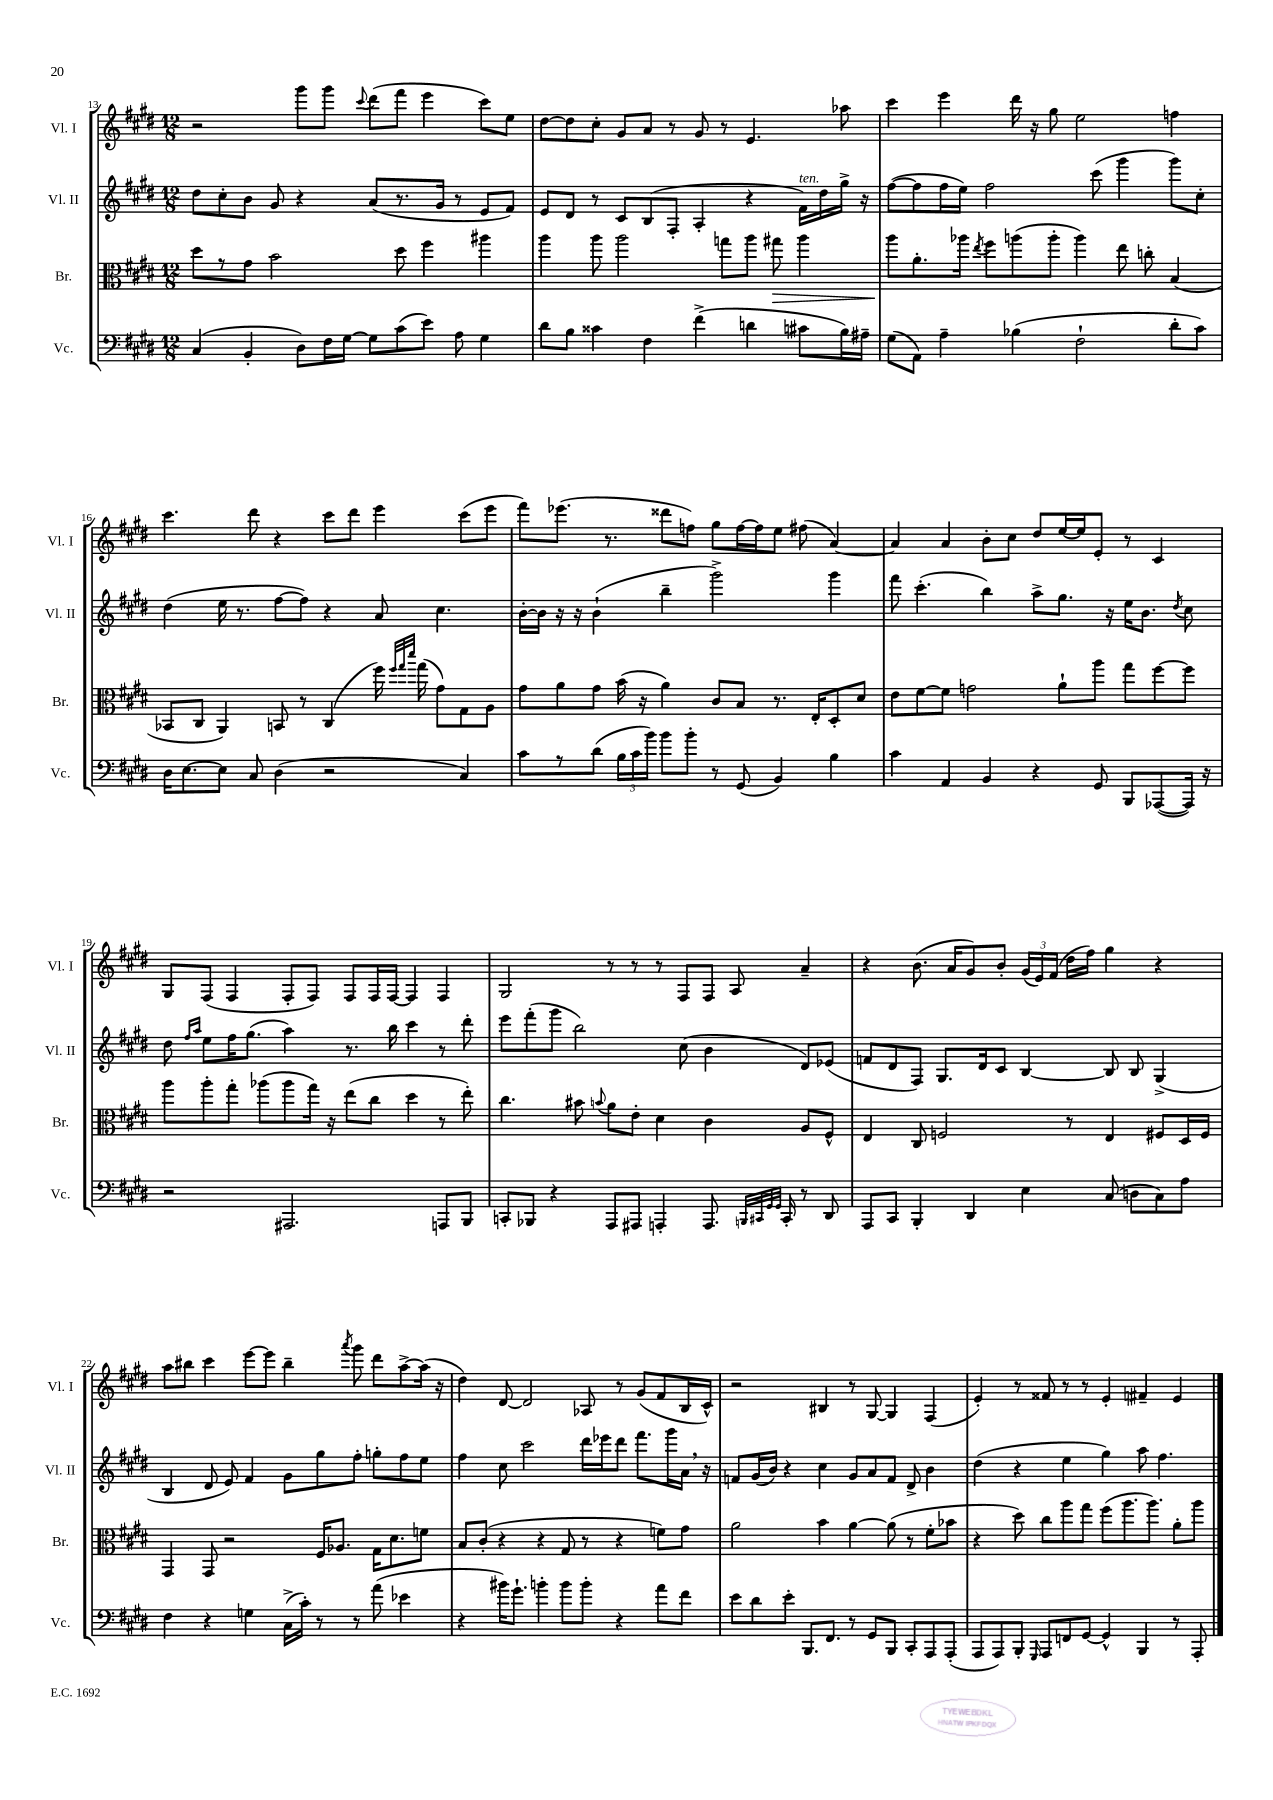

**kern	**kern	**kern	**kern
*staff4	*staff3	*staff2	*staff1
*clefF4	*clefC3	*clefG2	*clefG2
*k[f#c#g#d#]	*k[f#c#g#d#]	*k[f#c#g#d#]	*k[f#c#g#d#]
*M12/8	*M12/8	*M12/8	*M12/8
(4C#	8dd#	8dd#	2r
.	8r	8cc#'	.
4BB'	8g#	8b	.
.	2b	8g#	.
8D#)	.	4r	8ggg#
16F#	.	.	8ggg#
[16G#	.	.	.
.	.	.	8qqccc#
8G#]	.	(8a	(8ddd#
(8c#	8dd#	8.r	8fff#
8e)	4ff#	.	4eee
.	.	16g#	.
8A	.	8r	.
4G#	4aa#	8e	8ccc#)
.	.	8f#)	8ee
=	=	=	=
8d#	4aa	8e	[8dd#
8B	.	8d#	8dd#]
4c##	8aa	8r	8cc#'
.	2aa	8c#	8g#
4F#	.	(8B	8a
.	.	8F#'	8r
(4f#^	.	4A'	8g#
.	8gg	.	8r
4d	8aa	4r	4.e
.	8gg#	.	.
8c#	4aa	16f#)	.
.	.	16dd#	.
16B)	.	16gg#^	8aa-
16A#~	.	16r	.
=	=	=	=
(8G#	8aa	([8ff#	4ccc#
8AA)	8.a'	8ff#]	.
4A~	.	16ff#	4eee
.	16aa-	16ee)	.
.	8qee	.	.
.	8ff#	2ff#	.
(4B-	(8aa	.	16ddd#
.	.	.	16r
.	8aa'	.	8gg#
2F#`	4aa)	.	2ee
.	.	(8ccc#	.
.	8ee	4ggg#	.
.	8cc'	.	.
8d#'	(4B	8ggg#)	4ff
8c#)	.	8cc#'	.
=	=	=	=
16D#	8BB-	(4dd#	4.ccc#
[8.E	.	.	.
.	8C#	.	.
8E]	4AA)	16ee	.
.	.	8.r	.
8C#	.	.	8ddd#
(4D#	8BB	[8ff#	4r
.	8r	8ff#])	.
2r	(4C#	4r	8ccc#
.	.	.	8ddd#
.	16ff#)	8a	4eee
.	32qqff#	.	.
.	32qqgg#	.	.
.	32qqddd#	.	.
.	(16gg#	.	.
.	8g#)	4.cc#	.
4C#)	8G#	.	(8ccc#
.	8A	.	8eee
=	=	=	=
8c#	8g#	[16b'	8fff#)
.	.	16b]	.
8r	8a	16r	(8.eee-
.	.	16r	.
(8d#	8g#	(4b`	.
.	.	.	8.r
24B	(16b	.	.
24c#	.	.	.
.	16r	.	.
24b)	.	.	.
8b	4a)	4bb~	8ddd##
8b'	.	.	8ff)
8r	8c#	2ggg#^)	8gg#
(8GG#	8B	.	[16ff
.	.	.	16ff]
4BB)	8.r	.	8ee
.	.	.	(8ff#
.	16E'	.	.
4B	8D#'	4ggg#	[4a)
.	8d#	.	.
=	=	=	=
4c#	8e	8fff#	4a]
.	[8f#	(4.ccc#'	.
4AA	8f#]	.	4a
.	2g	.	.
4BB	.	4bb)	8b'
.	.	.	8cc#
4r	.	8aa^	8dd#
.	8a`	8.gg#	[16ee
.	.	.	16ee]
8GG#	8aa	.	8e'
.	.	16r	.
8BBB	8gg#	16ee	8r
.	.	8.b	.
([8AAA-	[8ff#	.	4c#
.	.	8qdd#	.
16AAA-])	8ff#]	8cc#	.
16r	.	.	.
=	=	=	=
2r	8aa	8dd#	8G#
.	.	16qqff#	.
.	.	16qqaa	.
.	8aa'	8ee	(8F#
.	8gg#'	16ff#	4F#
.	.	(8.gg#	.
.	(8aa-	.	.
2.AAA#	8aa-	4aa)	8F#'
.	16gg#)	.	8F#)
.	16r	.	.
.	(8ee	8.r	8F#
.	8cc#	.	16F#
.	.	16bb	[16F#
.	4dd#	4ccc#	4F#]
8AAA	8r	8r	4F#
8BBB	8ee')	8ddd#'	.
=	=	=	=
8CC'	4.cc#	8eee	2G#
8BBB-	.	(8fff#'	.
4r	.	8ggg#	.
.	8b#	2bb)	.
.	8qqb	.	.
8AAA	8a	.	8r
8AAA#	8e'	.	8r
4AAA'	4d#	.	8r
.	.	(8cc#	8F#
8.AAA	4c#	4b	8F#
.	.	.	8A
32qqBBB	.	.	.
32qqCC#	.	.	.
32qqGG#	.	.	.
32qqGG#	.	.	.
16CC#'	.	.	.
8r	8A	8d#)	4a~
8DD#	8F#^^	(8e-	.
=	=	=	=
8AAA	4E	8f	4r
8CC#	.	8d#	.
4BBB'	8C#	8F#)	(8.b
.	2F	8.G#	.
.	.	.	16a
4DD#	.	.	8g#)
.	.	16d#	.
.	.	8c#	8b'
4E	.	[4B	(24g#
.	.	.	24e)
.	.	.	(24f#
.	8r	.	16dd#
.	.	.	16ff#)
(8C#	4E	8B]	4gg#
8D	.	8B	.
8C#)	8F#	(4G#^	4r
8A	16D#	.	.
.	16F#	.	.
=	=	=	=
4F#	4GG#	4B	8aa
.	.	.	8bb#
4r	8GG#	8d#	4ccc#
.	2r	8e)	.
4G	.	4f#	[8eee
.	.	.	8eee]
(16C#^	.	8g#	4bb#~
16c#')	.	.	.
8r	16F#	8gg#	.
.	8.A-	.	.
.	.	.	8qaaa
8r	.	8ff#'	8ggg#
(8a	16G#	8gg'	8ddd#
.	8.d#	.	.
4e-	.	8ff#	[8aa^
.	8f	8ee	(16aa]
.	.	.	16r
=	=	=	=
4r	8B	4ff#	4dd#)
.	(8c#'	.	.
16b#)	4r	8cc#	[8d#
8.g#`	.	.	.
.	.	2ccc#	2d#]
4b'	4r	.	.
8b	8G#	.	.
8b'	8r	16ddd#	8A-
.	.	16eee-	.
4r	4r	8ddd#	8r
.	.	8.fff#	(8g#
8a	8f)	.	8f#
.	.	16ggg#	.
8f#	8g#	16a	16B
.	.	16r	16c#^^)
=	=	=	=
8e	2a	8f	2r
8d#	.	(16g#	.
.	.	16b)	.
8e'	.	4r	.
8.BBB	.	.	.
.	4b	4cc#	4B#
8.FF#	.	.	.
8r	[4a	8g#	8r
8GG#	.	8a	[8G#
8BBB	(8a]	8f	4G#]
8CC#'	8r	8d#^	.
8AAA	8f#'	4b	(4F#
(8AAA'	8b-	.	.
=	=	=	=
8AAA	4r	(4dd#	4e')
8AAA)	.	.	.
8BBB'	8dd#)	4r	8r
16qqGGG#	.	.	.
8AAA	8cc#	.	8f##
8FF	8aa	4ee	8r
[8GG#	8gg#	.	8r
4GG#^^]	(8ff#	4gg#)	4e'
.	8.aa	.	.
4BBB	.	8aa	4f#~
.	8.aa)	.	.
.	.	4.ff#	.
8r	8a'	.	4e
8AAA'	8aa	.	.
==	==	==	==
*-	*-	*-	*-
